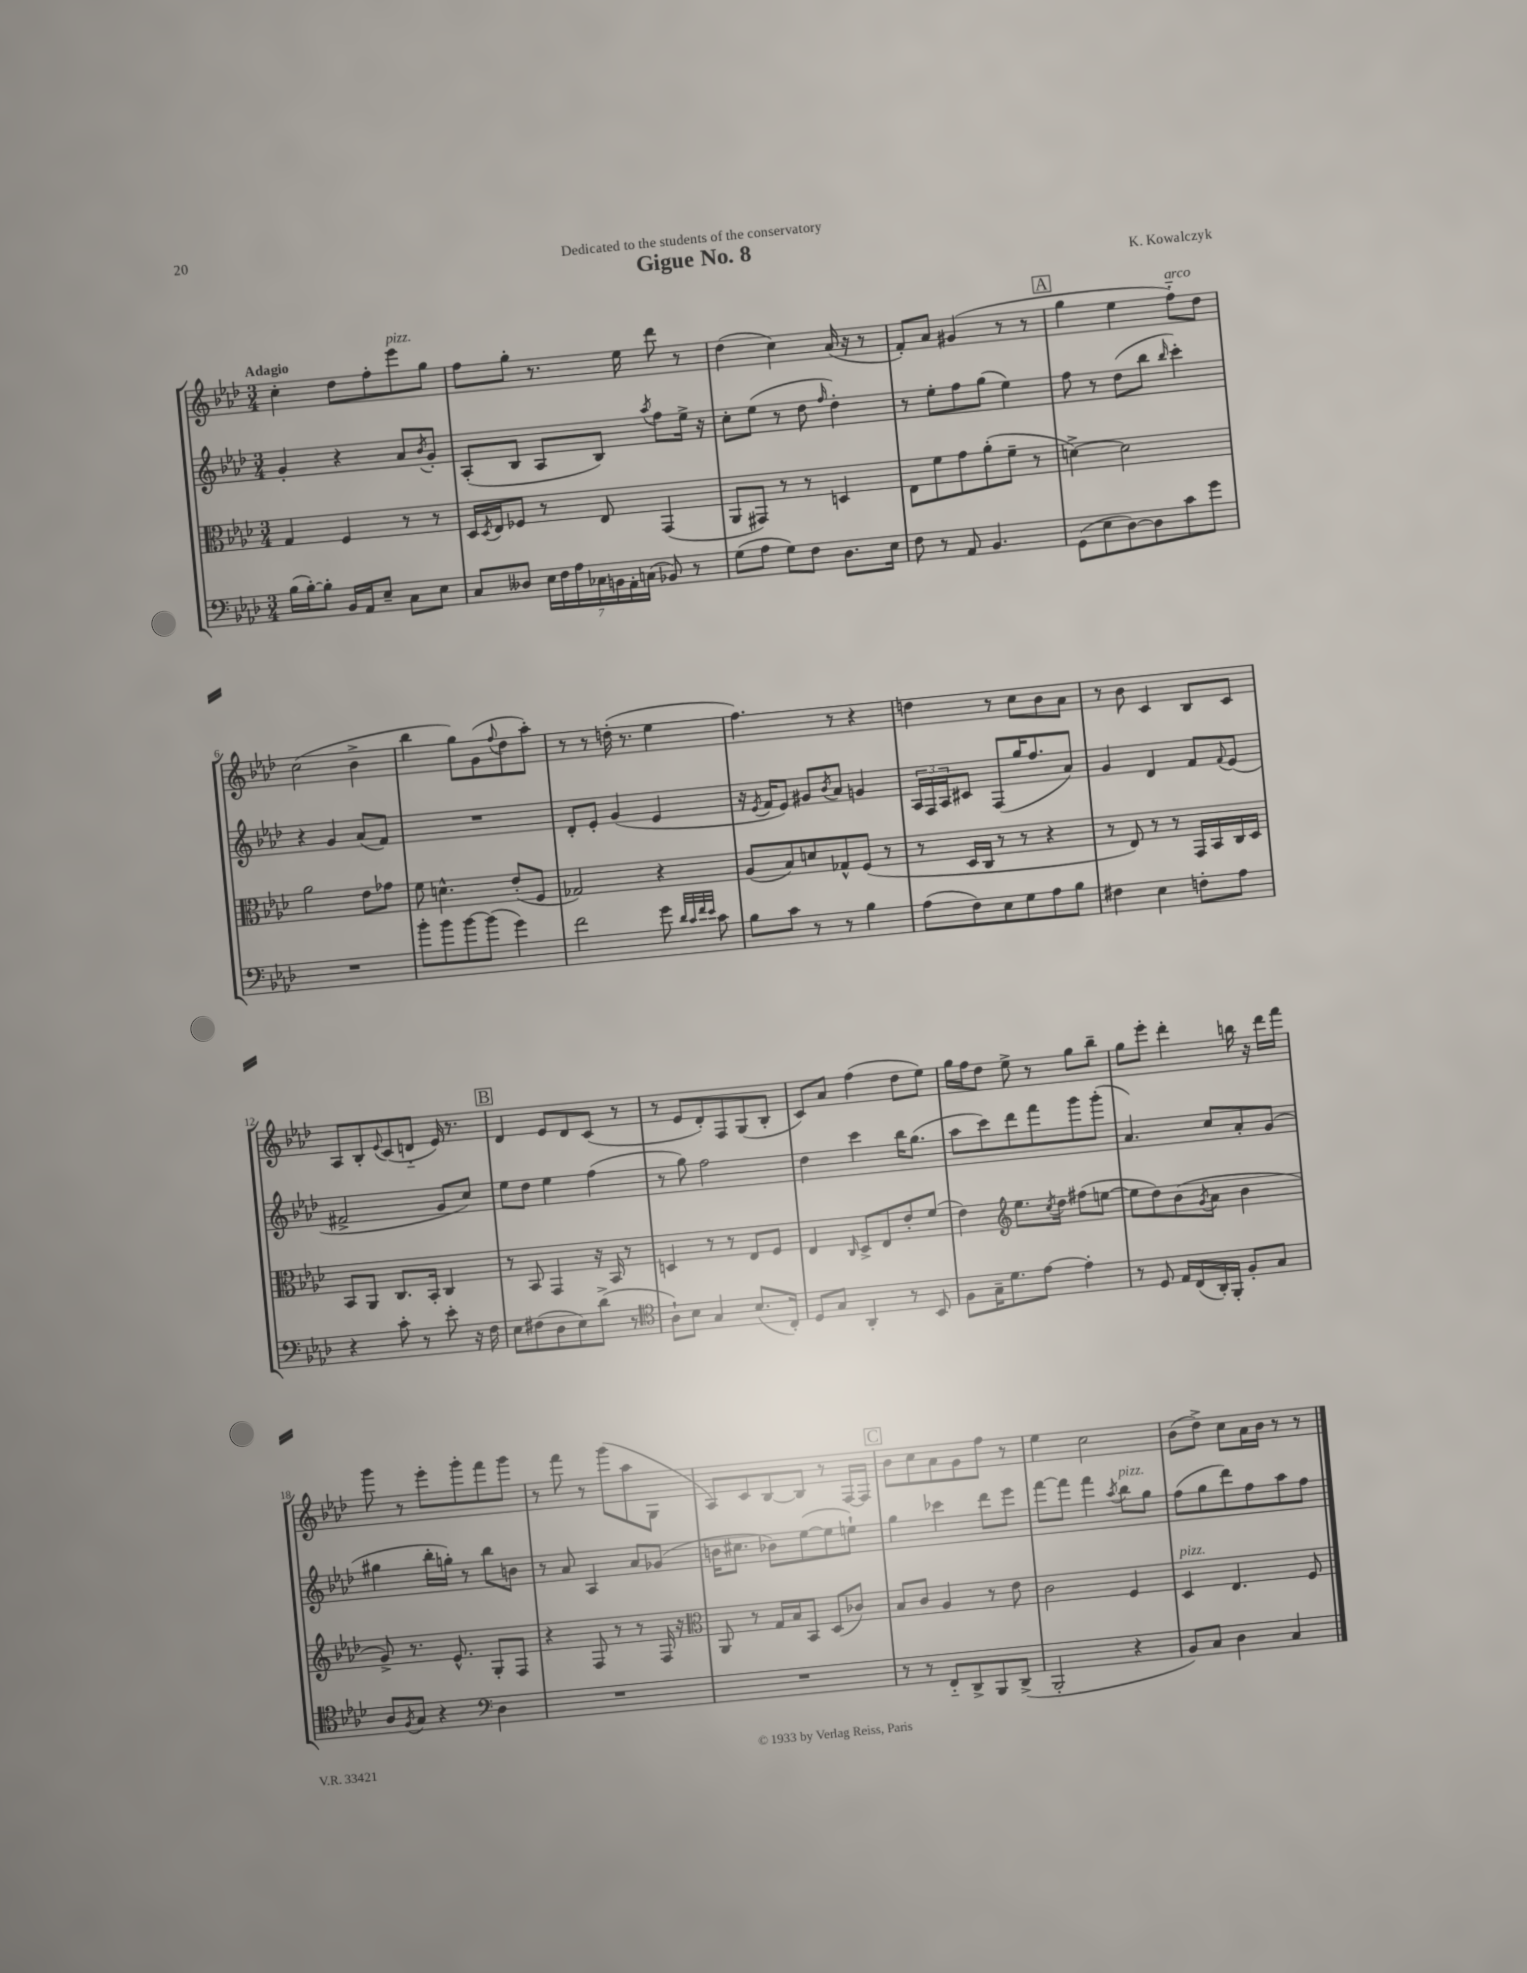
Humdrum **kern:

**kern	**kern	**kern	**kern
*part4	*part3	*part2	*part1
*staff4	*staff3	*staff2	*staff1
*clefF4	*clefC3	*clefG2	*clefG2
*k[b-e-a-d-]	*k[b-e-a-d-]	*k[b-e-a-d-]	*k[b-e-a-d-]
*M3/4	*M3/4	*M3/4	*M3/4
=1	=1	=1	=1
!	!	!	!LO:TX:a:B:t=Adagio
(16B-\LL	4G/	4g'/	4cc'\
[16B-'\J)	.	.	.
8B-'\J]	.	.	.
16BB-/LL	4F/	4r	8dd-\L
16AA-/J	.	.	.
8E-~/J	.	.	8ff'\
!	!	!	!LO:TX:a:i:t=pizz.
8C\L	8r	8a-/L	8eee-\
.	.	8qb-/	.
8E-\J	8r	8g'/J	8gg\J
=2	=2	=2	=2
8C/L	16D-/LL	(8A-'/L	8ff\L
.	8qD-/	.	.
.	16E-/J	.	.
8D--X/J	8F-X/J	8B-/J	8gg'\J
28E-\LL	8r	8A-/L	8.r
28F\	.	.	.
28A-\	.	.	.
28C-X\	.	.	.
.	8E-/	8B-/J)	.
28BBn\	.	.	.
28AA-'\	.	.	.
.	.	.	16ee-\
(28Cn\JJ	.	.	.
.	.	8qaa-/	.
8BB-X/)	(4GG/	8ff\L	8ddd-\
8r	.	16ee-^\Jk	8r
.	.	16r	.
=3	=3	=3	=3
(8G\L	8AA-/L	8cc'\L	(4dd-\
8A-\J	8GG#X/J)	(8ee-\J	.
8G\L)	8r	8r	4cc\)
8F\J	8r	8dd-\	.
.	.	16qqff/	.
8.D-\L	4Dn/	4dd-'\)	(16a-/
.	.	.	16r
.	.	.	8r
16E-\Jk	.	.	.
=4	=4	=4	=4
8F\	8E-\L	8r	8f'/L)
8r	8f\	8ee-'\L	8a-/J
8AA-/	8g\	8ff\	(4g#X/
4.BB-/	(8a-'\	(8gg\J	.
.	8f~\J	4ee-\)	8r
.	8r	.	8r
!!LO:REH:place=s1:t=A
=5	=5	=5	=5
(8GG\L	[4dn^\)	8ff\	4gg\
8E-\	.	8r	.
[8D-\)	2d\]	(8dd-\L	4ee-\
8D-\]	.	8bb-\J	.
.	.	16qqbb-/	.
!	!	!	!LO:TX:a:i:t=arco
8c\	.	4ccc'\)	8ff\L)
8g\J	.	.	8dd-\J
!!LO:LB:g=z
=6	=6	=6	=6
2.r	2a-\	4r	(2cc\
.	.	4g/	.
.	8e-\L	(8a-/L	4b-^\
.	8g-X\J	8f/J)	.
=7	=7	=7	=7
8b-'\L	8f\	2.r	4bb-\
8b-\	4.dn^^\	.	.
[8b-\	.	.	8gg\L)
(8b-\J]	.	.	(8g\
.	.	.	8qqff/
4g\)	(8e-'/L	.	8dd-\
.	8F/J	.	8aa-'\J)
=8	=8	=8	=8
2f\	2G-X/)	8d-'/L	8r
.	.	8e-'/J	8r
.	.	(4g/	(16ddn'\
.	.	.	8.r
8g\	4r	4e-/	4ee-\
32qqd-/LLL	.	.	.
32qqc/	.	.	.
32qqf/	.	.	.
32qqe-/JJJ	.	.	.
8c\	.	.	.
=9	=9	=9	=9
8B-\L	(8A-/L	16r	4.ff\)
.	.	8qe-/	.
.	.	16f/KL	.
8c\J	8B-/)	8e-/J)	.
8r	8dn/	8g#X/L	.
.	.	8qb-/	.
8r	8G-X^^/	8a-/J	8r
4B-\	(8F/J	4gn/	4r
.	8r	.	.
=10	=10	=10	=10
(8A-\L	8r	24A-/LL	4ddn\
.	.	24F/	.
.	.	24A-/J	.
8F\)	16D-/LL	8c#X/J	.
.	16C/JJ	.	.
8E-\	8r	(8F/L	8r
8G\	8r	16gg/K	8cc\L
.	.	8.ff/	.
8A-\	4r	.	8b-\
8B-\J	.	8a-/J)	8a-\J
=11	=11	=11	=11
4F#X\	8r	4g/	8r
.	8E-/)	.	8b-\
4E-\	8r	4d-/	4c/
.	8r	.	.
8Fn'\L	16GG/LL	8f/L	8B-/L
.	16BB-/	.	.
.	.	8qqf/	.
8A-\J	16C/	(8e-/J	8c/J
.	16D-/JJ	.	.
!!LO:LB:g=z
=12	=12	=12	=12
4r	8BB-/L	2f#X^/	8A-/L
.	8AA-/J	.	8B-'/
.	.	.	8qqe-/
8c'\	8.C/L	.	(8c/
8r	.	.	8dn/J
.	16BB-'/Jk	.	.
8e-'\	4C/	8g/L	16e-/)
.	.	.	8.r
16r	.	8cc/J)	.
16F\	.	.	.
!!LO:REH:place=s1:t=B
=13	=13	=13	=13
8E-\L	8r	8ee-\L	4d-/
(8F#X\	8BB-/	8dd-\J	.
8D-\	4GG/	4ee-\	8e-/L
8E-\)	.	.	8d-/
(8d-^\J	16r	(4ff\	(8c/J
.	16BB-/	.	.
8r	8r	.	8r
=14	=14	=14	=14
*clefC4	*	*	*
8A-`\L)	4Dn/	8r	8r
8B-\J	.	8gg\)	8e-/L
4G/	8r	2ff\	8d-'/)
.	8r	.	8F/
(8.B-/L	8E-/L	.	(8G/
.	8F/J	.	8B-'/J
16C'/Jk)	.	.	.
=15	=15	=15	=15
8D-/L	4E-/	4dd-\	8c/L)
8G/J	.	.	8a-/J
.	16qqC/	.	.
4AA-'/	8D-^/L	4ccc\	(4ff\
.	8E-/	.	.
8r	8e-'/	16bb-\KL	8dd-\L
.	.	(8.gg\J	.
8BB-/	(8f/J	.	8ee-\J)
=16	=16	=16	=16
8F\L	4e-\)	8aa-\L	16gg\LL
.	.	.	16ff\J
16G~\K	.	8ccc\)	8dd-\J
8.d-\	.	.	.
*	*clefG2	*	*
.	8.ee-\L	8ddd-\	8ee-^\
[8e-\J	.	8fff\	8r
.	8qcc/	.	.
.	16dd-\Jk	.	.
4e-'\]	(8ff#X\L	8ggg\	8gg\L
.	[8een\J	(8ggg'\J	8bb-~\J
=17	=17	=17	=17
8r	8ee\L]	4.a-/)	8gg\L
8D-/	8dd-\)	.	8eee-'\J
16E-/LL	(8b-\	.	4ddd-'\
(16C/	.	.	.
.	8qg/	.	.
16AA-'/)	8a-\J	8cc/L	.
16FF'/JJ	.	.	.
8F'/L	4b-\	8a-'/	16bbn\
.	.	.	16r
8G/J	.	(8g/J	16ddd-\LL
.	.	.	16fff\JJ
!!LO:LB:g=z
=18	=18	=18	=18
8A-/L	8g^/)	4gg#X\	8ggg\
8qF/	.	.	.
8G/J	8.r	.	8r
4r	.	16bb-'\LL	8eee-'\L
.	8.e-^^/	16ggn'\JJ)	.
.	.	8r	8ggg'\
*clefF4	*	*	*
4D-\	8G'/L	8bb-\L	8fff\
.	8F/J	8bn\J	8ggg\J
=19	=19	=19	=19
2.r	4r	8r	8r
.	.	8a-/	8fff\
.	8F/	4A-/	8r
.	8r	.	(8ggg\L
.	8r	8a-/L	8aa-\
.	16F/	(8g-X/J	8G\J
.	16r	.	.
=20	=20	=20	=20
*	*clefC3	*	*
2.r	8AA-/	16bn\KL	8A-/L)
.	.	8.cc#X\J	.
.	8r	.	8c/
.	16G/LL	8b-X\L)	[8B-/
.	16B-/J	.	.
.	8BB-/J	([8ee-\	8B-/J]
.	(8D-/L	8ee-\]	8r
.	8c-X/J)	8een`\J)	[16F/LL
.	.	.	16F/JJ]
!!LO:REH:place=s1:t=C
=21	=21	=21	=21
8r	8B-/L	4gg\	8b-\L
8r	8c/J	.	8cc\
8FF/L	4A-/	4ccc-X\	8a-\
8DD-^/	.	.	8g\
8BBB-/	8r	8ddd-\L	8ff\J
(8DD-^/J	8e-\	8eee-\J	8r
=22	=22	=22	=22
2BBB-'/	2c\	[8fff\L	4ee-\
.	.	8fff\J]	.
.	.	4fff\	2cc\
.	.	8qaa-/	.
!	!	!LO:TX:a:i:t=pizz.	!
4r	4F/	8bb-\L	.
.	.	8gg\J	.
=23	=23	=23	=23
!	!LO:TX:a:i:t=pizz.	!	!
8BB-/L)	4D-/	(8ff\L	(8b-\L
8C/J	.	8gg\	8dd-^\J)
4D-\	4.E-/	8ddd-\)	8cc\L
.	.	8ff\	16a-\L
.	.	.	16b-\JJ
4C/	.	8aa-\	8r
.	8F/	8ff\J	8r
==	==	==	==
*-	*-	*-	*-
